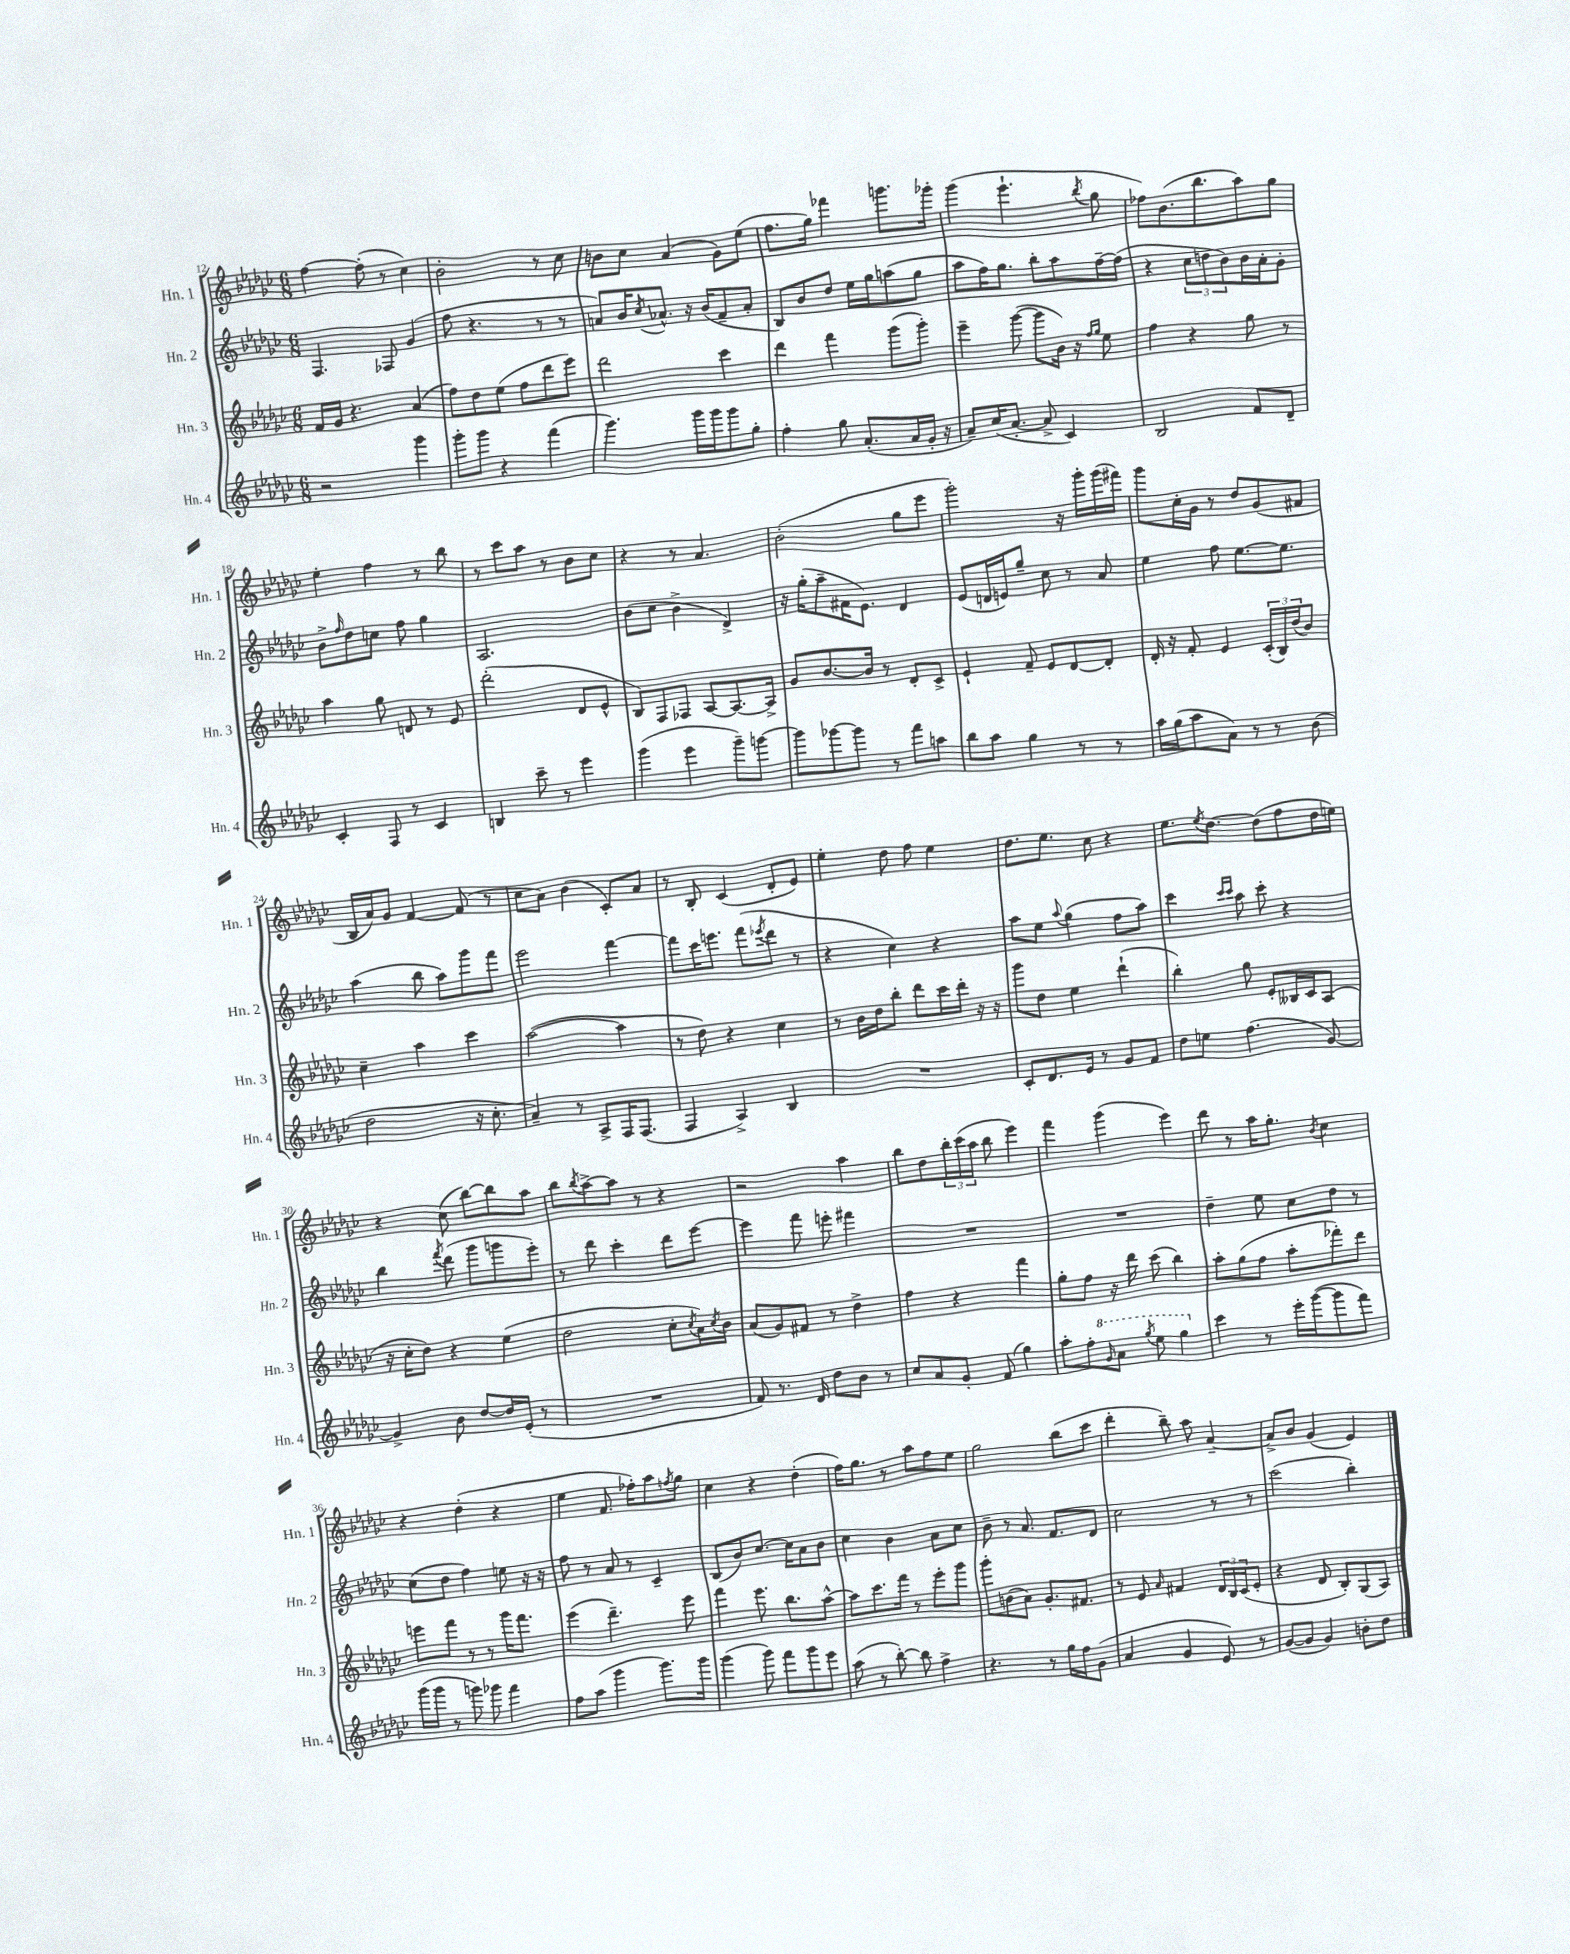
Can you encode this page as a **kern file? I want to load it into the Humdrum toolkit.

**kern	**kern	**kern	**kern
*staff4	*staff3	*staff2	*staff1
*clefG2	*clefG2	*clefG2	*clefG2
*k[b-e-a-d-g-c-]	*k[b-e-a-d-g-c-]	*k[b-e-a-d-g-c-]	*k[b-e-a-d-g-c-]
*M6/8	*M6/8	*M6/8	*M6/8
2r	16f/LL	4.F/	[4ff\
.	16g-/JJ	.	.
.	4.r	.	.
.	.	.	(8ff'\]
.	.	8F-/	8r
4ggg-\	(4a-/	(4g-/	4cc-\)
=	=	=	=
8ggg-'\L	8ff\L)	8ff\	2b-'\
8ggg-\J	8dd-\	4.r	.
4r	(8ee-\J	.	.
.	8ff\L	.	.
(4fff\	8ddd-\	8r	8r
.	8eee-\J)	8r	8cc-\
=	=	=	=
4.ggg-\)	2ddd-\	8a/L)	8b\L
.	.	16b-/K	8cc-\J
.	.	8qcc-/	.
.	.	8.a-^^/J	.
.	.	.	(4a-/
16ggg-\LL	.	16r	.
16ggg-\J	.	(16b-/LK	.
8ggg-\	4ccc-\	8f~/	8g-\L)
8gg-'\J	.	8a-'/J	(8ee-\J
=	=	=	=
4ff'\	4ddd-\	8B-/L)	8.ff\L
.	.	8b-/	.
.	.	.	16gg-\Jk)
8gg-\	4fff\	8dd-/J	4fff-\
(8.a-'/L	.	16ee-\LL	.
.	.	16gg-\J	.
.	(8ggg-\L	(8aa\	8.ggg\L
16a-/L	.	.	.
16g-'/JJ	8ggg-'\J)	8gg-\J	.
16r	.	.	16ggg-'\Jk
=	=	=	=
8a-~/L)	4eee-~\	8aa-\L	(4ggg-\
(16cc-/K	.	16ff\K)	.
[8.a-'/J	.	8.gg-\J	.
.	([8ggg-\	.	4.eee-`\
8a-^/]	8ggg-\]L	8bb-'\L	.
4c-/)	16b-\Jk)	8aa-\	.
.	16r	.	.
.	16qqff/LL	.	.
.	16qqgg-/JJ	.	8qbb-/
.	8ee-\	[16ff~\L	8gg-\
.	.	(16ff\]JJ	.
=	=	=	=
2B-/	4ff\	4r	8ff-\L)
.	.	.	(8.b-\
.	4r	12cc-\L	.
.	.	.	8.bb-\
.	.	12dd\	.
.	.	12b-\)	.
8f/L	8gg-\	16b-\L	8aa-\)
.	.	16a-'\J	.
8d-~/J	8r	8g-'\J	8gg-\J
=	=	=	=
4c-'/	4aa-\	8b-^\L	4ee-'\
.	.	16qqff/	.
.	.	8dd-\	.
8F/	8gg-\	8cc\J	4ff\
8r	8d/	8ff\	.
4c-/	8r	4gg-\	8r
.	8e-/	.	8bb-\
=	=	=	=
4B/	(2ddd-'\	2.A-/	8r
.	.	.	8ccc-\L
8ccc-~\	.	.	8aa-\J
8r	.	.	8r
4eee-\	8d-/L	.	8b-\L
.	8e-^^/J	.	8cc-\J
=	=	=	=
(4ggg-\	8B-/L)	(8b-\L	4r
.	8F/	8cc-\J	.
4eee-\	8F-/J	4b-^\	8r
.	[8A-/L	.	4.a-/
8ggg-~\L)	8.A-/_	4d-^/)	.
[8ggg\J	.	.	.
.	16A-^/]Jk	.	.
=	=	=	=
8ggg\]L	8g-/L	16r	(2b-'\
.	.	(16gg-'\LK	.
[8ggg-\	[8.b-/	8aa-~\	.
8ggg-\]J	.	16f#\K	.
.	16b-/]Jk	8.e-\J)	.
8r	8r	.	.
8fff\L	8d-'/L	4d-/	8gg-\L
8aa\J	8c-^/J	.	8eee-\J
=	=	=	=
8bb-\L	4e-`/	(8e-/L	2ggg-'\)
8aa-\J	.	16d/L	.
.	.	16e/J)	.
4gg-\	8f~/	8gg-~/J	.
.	8e-/L	8cc-\	.
8r	[8d-/	8r	16r
.	.	.	16ggg-'\LL
8r	8d-'/]J	8a-/	(16ggg-\
.	.	.	16fff#\JJ)
=	=	=	=
16aa-\LL	16d-'/	4ee-\	8ggg-\L
(16gg-\J	16r	.	.
8aa-\	8f'/	.	16cc-'\L
.	.	.	16g-\JJ
8a-\J)	4e-/	8ff\	8r
8r	.	[8.ee-\L	8dd-/L
8r	(24c-'/LL	.	(8g-/
.	24B-/)	.	.
.	.	8.ee-\]J	.
.	(24dd-/J	.	.
(8b-\	8b-/J)	.	8f#/J
=	=	=	=
2dd-\	4cc-~\	(4aa-\	16B-/LL
.	.	.	16a-/J)
.	.	.	8g-/J
.	4aa-\	8bb-\	[4f/
.	.	8aa-\L)	.
16r	4ccc-\	8ggg-\	(8f/]
8.cc-'\	.	.	.
.	.	8fff\J	8r
=	=	=	=
4a-~/)	([2aa-\	2eee-\	8cc-\L
.	.	.	8a-\J)
8r	.	.	(4b-\
8A-^/L	.	.	.
16F/K	4aa-\]	[4fff\	8c-'/L)
(8.F/J	.	.	.
.	.	.	8a-/J
=	=	=	=
4F/	8r	8fff\]L	8r
.	8dd-\)	16ccc-\K	8B-'/
.	.	8.eee\J	.
4A-^/)	4r	.	(4c-/
.	.	(8fff\L	.
.	.	8qeee-/	.
4B-/	4cc-\	8ddd-\J	8d-'/L
.	.	8r	8e-/J)
=	=	=	=
2.r	8r	4r	4ee-'\
.	16b-\LL	.	.
.	16dd-\J	.	.
.	8bb-'\J	4cc-\)	8dd-\
.	8ddd-\L	.	8ff\
.	16ccc-\L	4r	4ee-\
.	16ddd-'\JJ	.	.
.	16r	.	.
.	16r	.	.
=	=	=	=
8c-'/L	8ggg-\L	8aa-\L	8.dd-\L
8.d-/	8dd-\J	8ee-\J	.
.	.	.	8.ee-\J
.	.	8qqaa-/	.
.	4ee-\	(4gg-\	.
16e-/Jk	.	.	.
8r	.	.	8cc-\
8g-/L	(4ddd-`\	8ff\L	4r
8f/J	.	8aa-\J)	.
=	=	=	=
8dd-\L	4bb-'\)	4ccc-\	8.ee-\L
8ee\J	.	.	.
.	.	.	8qee-/
.	.	.	[8.dd-\J
.	.	16qqccc-/LL	.
.	.	16qqccc-/JJ	.
(4.ff\	8gg-\	8aa-\	.
.	8e-'/L	8ccc-'\	(8dd-\]L
.	16B--/L	4r	8ff\
.	16c-/J	.	.
[8g-/)	(8A-/J	.	16dd-\L
.	.	.	16ee\JJ)
=	=	=	=
4g-^/]	16r	4bb-\	4r
.	16cc-'\LK	.	.
.	8dd-\J)	.	.
.	.	8qfff/	.
8b-\	4r	(8ddd-\	(8cc-\
[8dd-/L	.	8ggg-\L	[8bb-\L)
16dd-/]L	(4ee-\	8ggg\	8bb-\]
(16e-'/JJ	.	.	.
8r	.	8eee-'\J)	8aa-\J
=	=	=	=
2.r	2dd-\	8r	8bb-\L
.	.	.	8qbb-/
.	.	8ddd-\	[8aa-^\
.	.	4ccc-'\	8aa-\]J
.	.	.	8r
.	8cc-'\L	8ddd-\L	4r
.	8qcc-/	.	.
.	16a-\L)	[8eee-\J	.
.	8qcc-/	.	.
.	16b-\JJ	.	.
=	=	=	=
8f/)	(8a-/L	4eee-\]	2r
8.r	8g-/)	.	.
.	8f#/J	8fff\	.
16d-/	.	.	.
8dd-\L	8r	8eee'\	.
8b-\J	4dd-^\	4fff#\	4aa-\
8r	.	.	.
=	=	=	=
8cc-/L	4ff\	2.r	8bb-\L
8a-/	.	.	8dd-\
8g-'/J	4r	.	24bb-'\L
.	.	.	(24ccc-\
.	.	.	24aa-\JJ
(8f/	.	.	8bb-\
4gg-\)	4fff\	.	4eee-\)
=	=	=	=
8aa-'\L	8gg-'\L	2.r	4fff\
8ff'\	8ff\J	.	.
16qqgg-/	.	.	.
8aa-\J	16r	.	(4ggg-\
.	16ddd-\	.	.
8qggg-/	.	.	.
8eee-\	(8ccc-\	.	.
4ggg-\	4bb-\)	.	4eee-\)
=	=	=	=
4ccc-\	8aa-'\L	4dd-~\	8ddd-\
.	(8gg-\	.	8r
8r	8ff\J	8ee-\	16aa-\LK
.	.	.	8.gg-'\J
16eee-'\LL	8aa-'\L	8cc-\L	.
([16ggg-\J	.	.	.
.	.	.	8qb-/
8ggg-\]	8fff-'\)	8dd-\J	4cc-\
8fff\J)	8ddd-\J	8r	.
=	=	=	=
(16ggg-\LL	8eee\L	(8cc-\L	4r
16ggg-\JJ	.	.	.
8r	8fff\J	8dd-\J	.
8ggg\)	8r	4ff\)	(4dd-'\
8ggg-\	8r	.	.
4fff\	16ggg-\LK	8ee\	4r
.	8.fff\J	.	.
.	.	16r	.
.	.	16r	.
=	=	=	=
8ff\L	(4eee-\	8ff\	4ee-\
(8aa-\J	.	8r	.
4ggg-\	4.ddd-~\)	8a-/	8.f/
.	.	8r	.
.	.	.	16ff-'\LK)
8.ggg-\L)	.	4c-~/	8aa-\
.	.	.	8qff/
.	8eee-\	.	8gg-\J
16ggg-\Jk	.	.	.
=	=	=	=
(4ggg-\	4fff\	(8B-/L	4cc-\
.	.	8b-/)	.
8ggg-\)	8.eee-\	[8.cc-/J	4r
8fff\L	.	.	.
.	8.bb-\L	16cc-\]LK	.
8ggg-\	.	8a-\	(4dd-'\
8eee-\J	[8aa-^^\J	8b-\J	.
=	=	=	=
(8aa-\	8aa-\]L	4cc-\	16ff\LK)
.	.	.	8.gg-\J
8r	8.ccc-\	.	.
[8bb-'\)	.	4b-\	8r
.	16fff\Jk	.	.
8bb-\]	8r	.	8aa-\L
4ff^\	8eee-'\L	8a-\L	8ff\
.	8ggg-\J	8cc-\J	8ee-\J
=	=	=	=
4.r	8ggg-'\L	8b-~\	2gg-\
.	(8b\	8r	.
.	8a-\J)	8.a-/	.
8r	8.g-'/L	.	.
.	.	8.f/L	.
16gg-\LL	.	.	(8bb-\L
16ff\J	8.f#/J	.	.
(8g-\J	.	8d-/J	8ccc-\J
=	=	=	=
4a-/	8r	2cc-\	4ddd-'\
.	8e-/	.	.
.	16qqa-/	.	.
4g-/	4f#/	.	8bb-~\)
.	.	.	8aa-\
8e-/)	24d-/LL	8r	[4a-~/
.	24B-/	.	.
.	(24c-/J	.	.
8r	8e-'/J	8r	.
=	=	=	=
([8g-/L	4r	(2ccc-\	8a-^/]L
8g-/]J	.	.	8b-/J
4g-/)	8d-/	.	(4g-/
.	8B-'/L)	.	.
8b'\L	(8G-/	4bb-'\)	4e-/)
8dd-\J	8A-/J)	.	.
==	==	==	==
*-	*-	*-	*-
